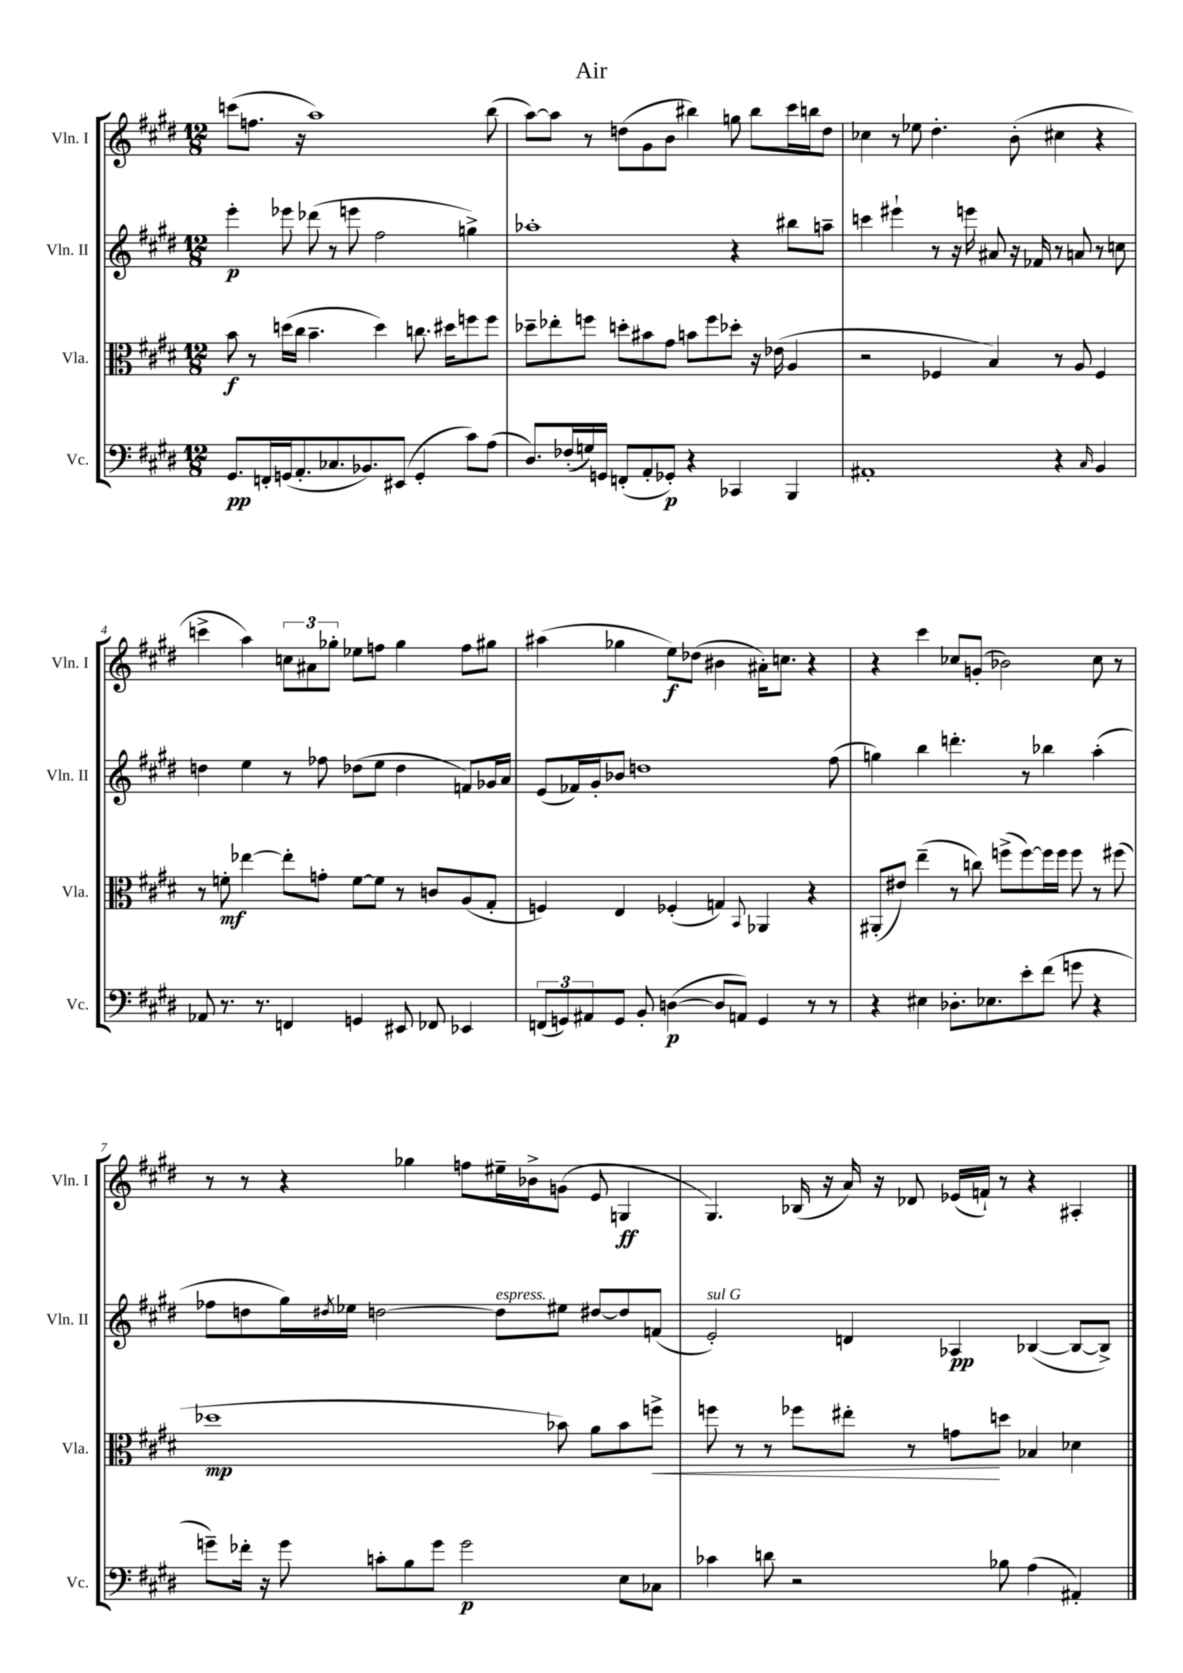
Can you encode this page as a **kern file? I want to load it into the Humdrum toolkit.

**kern	**dynam	**kern	**dynam	**kern	**dynam	**kern	**dynam
*part4	*part4	*part3	*part3	*part2	*part2	*part1	*part1
*staff4	*staff4	*staff3	*staff3	*staff2	*staff2	*staff1	*staff1
*I"Vc.	*	*I"Vla.	*	*I"Vln. II	*	*I"Vln. I	*
*I'Vc.	*	*I'Vla.	*	*I'Vln. II	*	*I'Vln. I	*
*clefF4	*	*clefC3	*	*clefG2	*	*clefG2	*
*k[f#c#g#d#]	*	*k[f#c#g#d#]	*	*k[f#c#g#d#]	*	*k[f#c#g#d#]	*
*M12/8	*	*M12/8	*	*M12/8	*	*M12/8	*
=1	=1	=1	=1	=1	=1	=1	=1
8.GG#/L	pp	8b\	f	4eee'\	p	(8cccn\L	.
.	.	8r	.	.	.	8.ffn\J	.
16FFn'/L	.	.	.	.	.	.	.
(16GGn/J	.	(16ddn\LL	.	8eee-X\	.	.	.
8.AA'/	.	16cc#\JJ	.	.	.	16r	.
.	.	4.b~\	.	(8ddd-X\	.	1aa)	.
8.C-X/	.	.	.	8r	.	.	.
.	.	.	.	8eeen\	.	.	.
8.BB-X/)	.	.	.	.	.	.	.
.	.	4dd\)	.	2ff#\	.	.	.
(8EE#X/J	.	.	.	.	.	.	.
4GG'/	.	8.ccn\	.	.	.	.	.
.	.	16dd#X\KL	.	.	.	.	.
8c#\L)	.	8ffn\	.	4ggn^\)	.	.	.
(8A\J	.	8ff\J	.	.	.	(8bb\	.
=2	=2	=2	=2	=2	=2	=2	=2
8.D#/L)	.	8dd-X~\L	.	1aa-X'	.	[8aa\L)	.
.	.	8ee-X'\	.	.	.	8aa\J]	.
(16F-X'/L	.	.	.	.	.	.	.
16Gn/)	.	8ffn\J	.	.	.	8r	.
16GGn/JJ	.	.	.	.	.	.	.
(8FFn'/L	.	8ddn'\L	.	.	.	(8ddn\L	.
8AA'/	.	8b#X\	.	.	.	8g#\	.
8GG-X'/J)	p	8g#\J	.	.	.	8b\J	.
4r	.	8bn\L	.	.	.	4bb#X\)	.
.	.	8ff\	.	.	.	.	.
4CC-X/	.	8dd-X'\J	.	4r	.	8ggn\	.
.	.	16r	.	.	.	8bb#\L	.
.	.	(16e-X\	.	.	.	.	.
4BBB/	.	4A/	.	8bb#X\L	.	16ccc#\L	.
.	.	.	.	.	.	16bbn\J	.
.	.	.	.	8aan~\J	.	8dd\J	.
=3	=3	=3	=3	=3	=3	=3	=3
1AA#X'	.	2r	.	4cccn\	.	4cc-X\	.
.	.	.	.	4eee#X`\	.	8r	.
.	.	.	.	.	.	8ee-X\	.
.	.	4F-X/	.	8r	.	4.dd#'\	.
.	.	.	.	16r	.	.	.
.	.	.	.	16eeen\	.	.	.
.	.	4B/)	.	8a#X/	.	.	.
.	.	.	.	16r	.	(8b'\	.
.	.	.	.	16f-X/	.	.	.
4r	.	8r	.	8r	.	4cc#X\	.
.	.	8A/	.	8an/	.	.	.
16qqC#/	.	.	.	.	.	.	.
4BB/	.	4F-/	.	8r	.	4r	.
.	.	.	.	8ccn\	.	.	.
!!LO:LB:g=z
=4	=4	=4	=4	=4	=4	=4	=4
8AA-X/	.	8r	.	4ddn\	.	4cccn^\	.
8.r	.	8fn'\	mf	.	.	.	.
.	.	[4ee-X\	.	4ee\	.	4aa\)	.
8.r	.	.	.	.	.	.	.
4FFn/	.	8ee-'\L]	.	8r	.	12ccn\L	.
.	.	.	.	.	.	12a#X\	.
.	.	8gn'\J	.	8ff-X\	.	.	.
.	.	.	.	.	.	12gg-X'\J	.
4GGn/	.	[8f\L	.	(8dd-X\L	.	8ee-X\L	.
.	.	8f\J]	.	8ee\J	.	8ffn\J	.
8EE#X/	.	8r	.	4dd-\	.	4gg-\	.
8FF-X/	.	8cn/L	.	.	.	.	.
4EE-X/	.	(8A/	.	8fn/L)	.	8ff\L	.
.	.	8G#'/J	.	16g-X/L	.	8gg#X\J	.
.	.	.	.	16a/JJ	.	.	.
=5	=5	=5	=5	=5	=5	=5	=5
(12FFn/L	.	4Fn/)	.	(8e/L	.	(4aa#X\	.
12GGn/)	.	.	.	.	.	.	.
.	.	.	.	16f-X/L)	.	.	.
12AA#X/	.	.	.	.	.	.	.
.	.	.	.	16g#'/J	.	.	.
8GG/J	.	4E/	.	8b-X/J	.	4gg-X\	.
8BB'/	.	.	.	1ddn	.	.	.
([4Dn\	p	(4F-X'/	.	.	.	8ee\L)	f
.	.	.	.	.	.	(8dd-X\J	.
8D/L]	.	4Gn/)	.	.	.	4b#X\	.
8AAn/J)	.	.	.	.	.	.	.
.	.	8qqBB/	.	.	.	.	.
4GG/	.	4AA-X/	.	.	.	16a#X'\KL)	.
.	.	.	.	.	.	8.ccn\J	.
8r	.	4r	.	.	.	4r	.
8r	.	.	.	(8ff#\	.	.	.
=6	=6	=6	=6	=6	=6	=6	=6
4r	.	(8AA#X'/L	.	4ggn\)	.	4r	.
.	.	8e#X/J)	.	.	.	.	.
4E#X\	.	(4ee~\	.	4bb\	.	4ccc#\	.
8.D-X'\L	.	8r	.	4.dddn'\	.	8cc-X/L	.
.	.	8ccn\)	.	.	.	(8gn'/J	.
8.E-X\	.	.	.	.	.	.	.
.	.	(8ffn^\L	.	.	.	2b-X\)	.
8e'\	.	[8ff\)	.	8r	.	.	.
(8f#\J	.	16ff\L]	.	4bb-X\	.	.	.
.	.	16ff\JJ	.	.	.	.	.
8gn\	.	8ff\	.	.	.	.	.
4r	.	8r	.	(4aa'\	.	8cc-\	.
.	.	(8ff#X\	.	.	.	8r	.
!!LO:LB:g=z
=7	=7	=7	=7	=7	=7	=7	=7
8gn~\L)	.	1dd-X	mp	8ff-X\L	.	8r	.
16f-X'\Jk	.	.	.	8ddn\	.	8r	.
16r	.	.	.	.	.	.	.
8g\	.	.	.	16gg#\L)	.	4r	.
.	.	.	.	8qdd#X/	.	.	.
.	.	.	.	16ee-X\JJ	.	.	.
8cn'\L	.	.	.	[2ddn\	.	.	.
8B\	.	.	.	.	.	4gg-X\	.
8g\J	.	.	.	.	.	.	.
2g\	p	.	.	.	.	8ffn\L	.
!	!	!	!	!LO:TX:a:i:t=espress.	!	!	!
.	.	.	.	8dd\L]	.	16ee#X~\L	.
.	.	.	.	.	.	16b-X^\J	.
.	.	8b-X\)	.	8ee#X\J	.	(8gn\J	.
.	.	8a\L	.	[8dd#X/L	.	8e/	.
8E\L	.	8b-\	.	8dd#/]	.	4Gn/	ff
!	!	!	!LO:HP:b	!	!	!	!
8C-X\J	.	8ffn^\J	<	(8fn/J	.	.	.
=8	=8	=8	=8	=8	=8	=8	=8
!	!	!	!	!LO:TX:a:i:t=sul G	!	!	!
4c-X\	.	8ffn\	.	2e'/)	.	4.G#/)	.
.	.	8r	.	.	.	.	.
8dn\	.	8r	.	.	.	.	.
2r	.	8ff-X\L	.	.	.	(16B-X/	.
.	.	.	.	.	.	16r	.
.	.	8ee#X'\J	.	4dn/	.	16a/)	.
.	.	.	.	.	.	16r	.
.	.	8r	.	.	.	8d-X/	.
.	.	8gn\L	.	4A-X/	pp	(16e-X/LL	.
.	.	.	.	.	.	16fn`/JJ)	.
8B-X\	.	8ddn\J	[	.	.	8r	.
(4A\	.	4B-X/	.	([4B-X/	.	4r	.
4AA#X'/)	.	4d-X\	.	8B-/L_	.	4A#X'/	.
.	.	.	.	8B-^/J])	.	.	.
==	==	==	==	==	==	==	==
*-	*-	*-	*-	*-	*-	*-	*-
